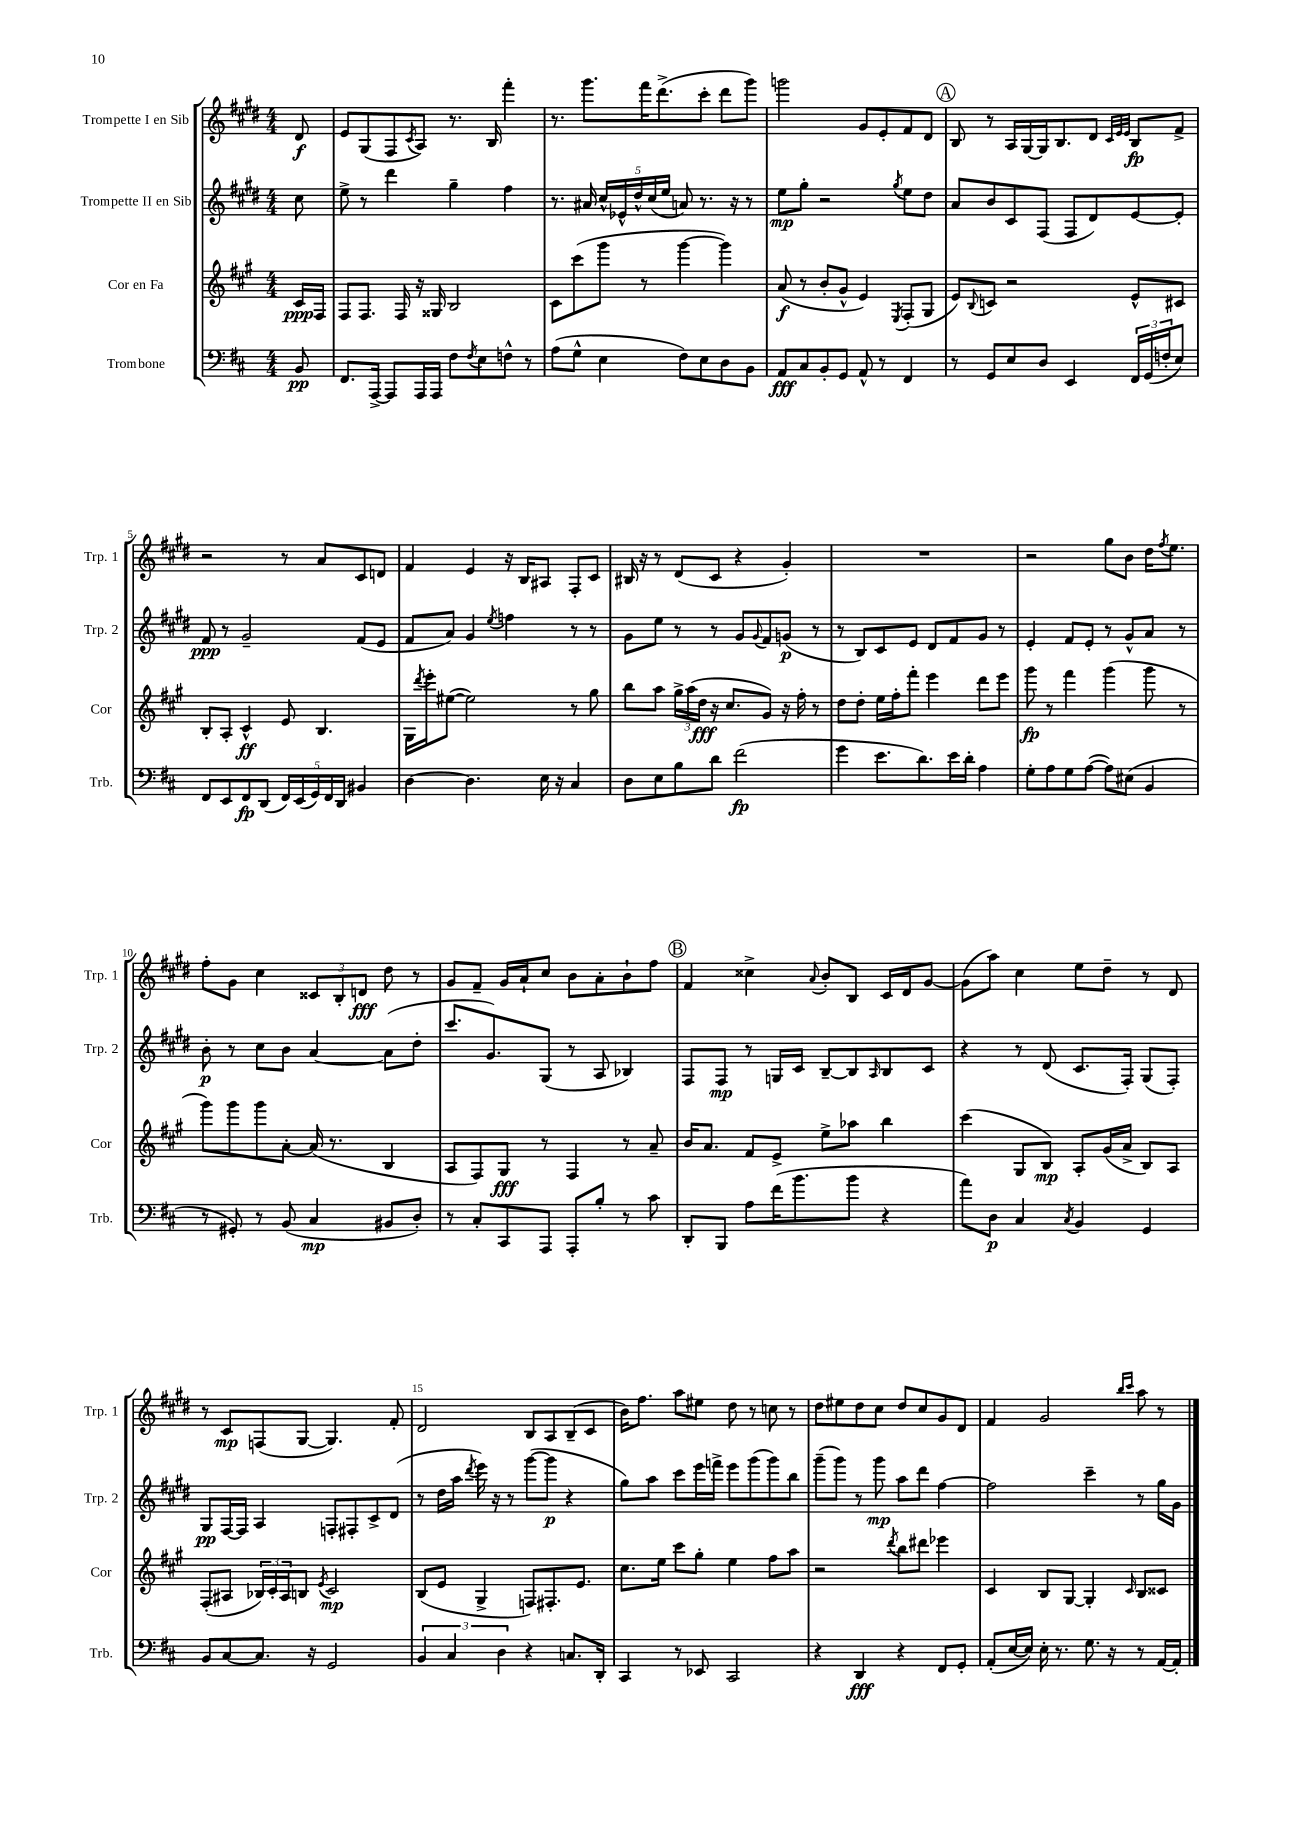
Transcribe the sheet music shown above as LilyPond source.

<<
\new StaffGroup <<
\new Staff = "s0" \with { instrumentName = "Trompette I en Sib" shortInstrumentName = "Trp. 1" } {
    \clef treble \key e \major \numericTimeSignature \time 4/4 \partial 8
    dis'8\f |
    e'8 gis8( fis8 \acciaccatura { cis'8 } a8) r8. b16 fis'''4-. |
    r8. gis'''8. fis'''16 dis'''8.->( cis'''8-. dis'''8 gis'''8) |
    g'''2 gis'8 e'8-. fis'8 dis'8 |
    \mark \markup { \circle "A" } b8 r8 a16 gis16~ gis16 b8. dis'8 \grace { cis'32 e'32 e'32 } b8\fp fis'8-> |
    r2 r8 a'8 cis'8 d'8 |
    fis'4 e'4 r16 b16 ais8 fis8-. cis'8 |
    bis16 r16 r8 dis'8( cis'8 r4 gis'4-.) |
    R1 |
    r2 gis''8 b'8 dis''16 \acciaccatura { fis''8 } e''8. |
    fis''8-. gis'8 cis''4 \tuplet 3/2 { cisis'8 b8-. d'8\fff } dis''8 r8 |
    gis'8 fis'8-- gis'16 a'16-! cis''8 b'8 a'8-. b'8-! fis''8 |
    \mark \markup { \circle "B" } fis'4 cisis''4-> \appoggiatura { a'8 } b'8-. b8 cis'16 dis'16 gis'8~ |
    gis'8( a''8) cis''4 e''8 dis''8-- r8 dis'8 |
    r8 cis'8\mp f8( gis8~ gis4.) fis'8-. |
    dis'2 b8 a8 b8--( cis'8 |
    b'16) fis''8. a''8 eis''8 dis''8 r8 c''8 r8 |
    dis''8 eis''8 dis''8 cis''8 dis''8 cis''8 gis'8 dis'8 |
    fis'4 gis'2 \grace { b''16 cis'''16 } a''8 r8 \bar "|." |
}
\new Staff = "s1" \with { instrumentName = "Trompette II en Sib" shortInstrumentName = "Trp. 2" } {
    \clef treble \key e \major \numericTimeSignature \time 4/4 \partial 8
    cis''8 |
    e''8-> r8 dis'''4 gis''4-- fis''4 |
    r8. ais'16 \tuplet 5/4 { cis''16-^ ees'16-^ dis''16-^ cis''16( e''16 } a'8) r8. r16 r8 |
    e''8\mp gis''8-. r2 \acciaccatura { gis''8 } e''8 dis''8 |
    \mark \markup { \circle "A" } a'8 b'8 cis'8 fis8( fis8 dis'8) e'8~ e'8-. |
    fis'8\ppp r8 gis'2-- fis'8( e'8 |
    fis'8 a'8) gis'4 \acciaccatura { e''8 } f''4 r8 r8 |
    gis'8 e''8 r8 r8 gis'8 \appoggiatura { gis'8 } fis'8 g'8\p( r8 |
    r8 b8) cis'8 e'8 dis'8 fis'8 gis'8 r8 |
    e'4-. fis'8 e'8-. r8 gis'8-^ a'8 r8 |
    b'8-.\p r8 cis''8 b'8 a'4~ a'8( dis''8-. |
    cis'''8. gis'8.) gis8( r8 a8 bes4) |
    \mark \markup { \circle "B" } fis8 fis8\mp r8 g16 cis'16 b8~-- b8 \grace { a16 } b8 cis'8 |
    r4 r8 dis'8( cis'8. fis16-.) gis8( fis8-.) |
    gis8\pp fis16~ fis16 a4 f8-. fis8-. cis'8-> dis'8( |
    r8 dis''16 a''16 \acciaccatura { dis'''8 } e'''16) r16 r8 gis'''8~( gis'''8\p r4 |
    gis''8) a''8 cis'''8 e'''16 f'''16-> e'''8 gis'''8( gis'''8) b''8 |
    gis'''8--( gis'''8) r8 gis'''8\mp a''8 dis'''8 fis''4~ |
    fis''2 cis'''4-- r8 gis''16 gis'16 \bar "|." |
}
\new Staff = "s2" \with { instrumentName = "Cor en Fa" shortInstrumentName = "Cor" } {
    \clef treble \key a \major \numericTimeSignature \time 4/4 \partial 8
    cis'16\ppp fis16 |
    fis8 fis8. fis16 r16 gisis16 b2 |
    cis'8 cis'''8( gis'''8 r8 gis'''4~ gis'''4) |
    a'8\f( r8 b'8-. gis'8-^ e'4) \acciaccatura { e8 } fis8-.( gis8 |
    \mark \markup { \circle "A" } e'8) \appoggiatura { b8 } c'8 r2 e'8-^ cis'8 |
    b8-. a8-. cis'4-^\ff e'8 b4. |
    gis16 \acciaccatura { d'''8 } e'''16-. eis''8~( eis''2) r8 gis''8 |
    b''8 a''8 \tuplet 3/2 { gis''16-> a''16( d''16\fff } r16 cis''8. gis'8) r16 fis''16-. r8 |
    d''8 d''8-. e''16 fis''16-. fis'''8-. e'''4 d'''8 e'''8 |
    gis'''8\fp r8 fis'''4 gis'''4( gis'''8 r8 |
    gis'''8) gis'''8 gis'''8 a'8~-. a'16( r8. b4 |
    a8 fis8) gis8\fff r8 fis4 r8 a'8-- |
    \mark \markup { \circle "B" } b'16 a'8. fis'8 e'8-> e''8-> aes''8 b''4 |
    cis'''4( gis8 b8\mp) a8-. gis'16( a'16-> b8) a8 |
    fis8-.( ais8 \tuplet 3/2 { bes16) cis'16-. ais16 } b8 \acciaccatura { e'8 } cis'2\mp |
    b8( e'8 gis4-> f8) fis8.-. e'8. |
    cis''8. e''16 cis'''8 gis''8-. e''4 fis''8 a''8 |
    r2 \acciaccatura { d'''8 } b''8 dis'''8 ees'''4 |
    cis'4 b8 gis8~ gis4-. \grace { cis'16 } b8 cisis'8 \bar "|." |
}
\new Staff = "s3" \with { instrumentName = "Trombone" shortInstrumentName = "Trb." } {
    \clef bass \key d \major \numericTimeSignature \time 4/4 \partial 8
    b,8\pp |
    fis,8. a,,16~-> a,,8 a,,16 a,,16 fis8 \acciaccatura { fis8 } e8 f8-^ r8 |
    a8( g8-^ e4 fis8) e8 d8 b,8 |
    a,8\fff cis8 b,8-. g,8 a,8-^ r8 fis,4 |
    \mark \markup { \circle "A" } r8 g,8 e8 d8 e,4 \tuplet 3/2 { fis,16 g,16( f16-. } e8) |
    fis,8 e,8 fis,8\fp d,8( \tuplet 5/4 { fis,16) e,16( g,16) fis,16 d,16 } bis,4 |
    d4~ d4. e16 r16 cis4 |
    d8 e8 b8 d'8 fis'2\fp( |
    g'4 e'8. d'8.) e'16 d'16-. a4 |
    g8-. a8 g8 a8~( a8) eis8( b,4 |
    r8 gis,8-.) r8 b,8( cis4\mp bis,8 d8-.) |
    r8 cis8-. cis,8 a,,8 a,,8-. b8-. r8 cis'8 |
    \mark \markup { \circle "B" } d,8-. b,,8 a8 fis'16( b'8. b'8 r4 |
    a'8) d8\p cis4 \acciaccatura { cis8 } b,4 g,4 |
    b,8 cis8~ cis8. r16 g,2 |
    \tuplet 3/2 { b,4 cis4 d4 } r4 c8. d,16-. |
    cis,4 r8 ees,8 cis,2 |
    r4 d,4\fff r4 fis,8 g,8-. |
    a,8-.( e16~ e16) e16-. r8. g8. r16 r8 a,16~ a,16-. \bar "|." |
}
>>
>>
\layout { \context { \Score \override BarNumber.break-visibility = ##(#f #t #t) barNumberVisibility = #(every-nth-bar-number-visible 5) } }
